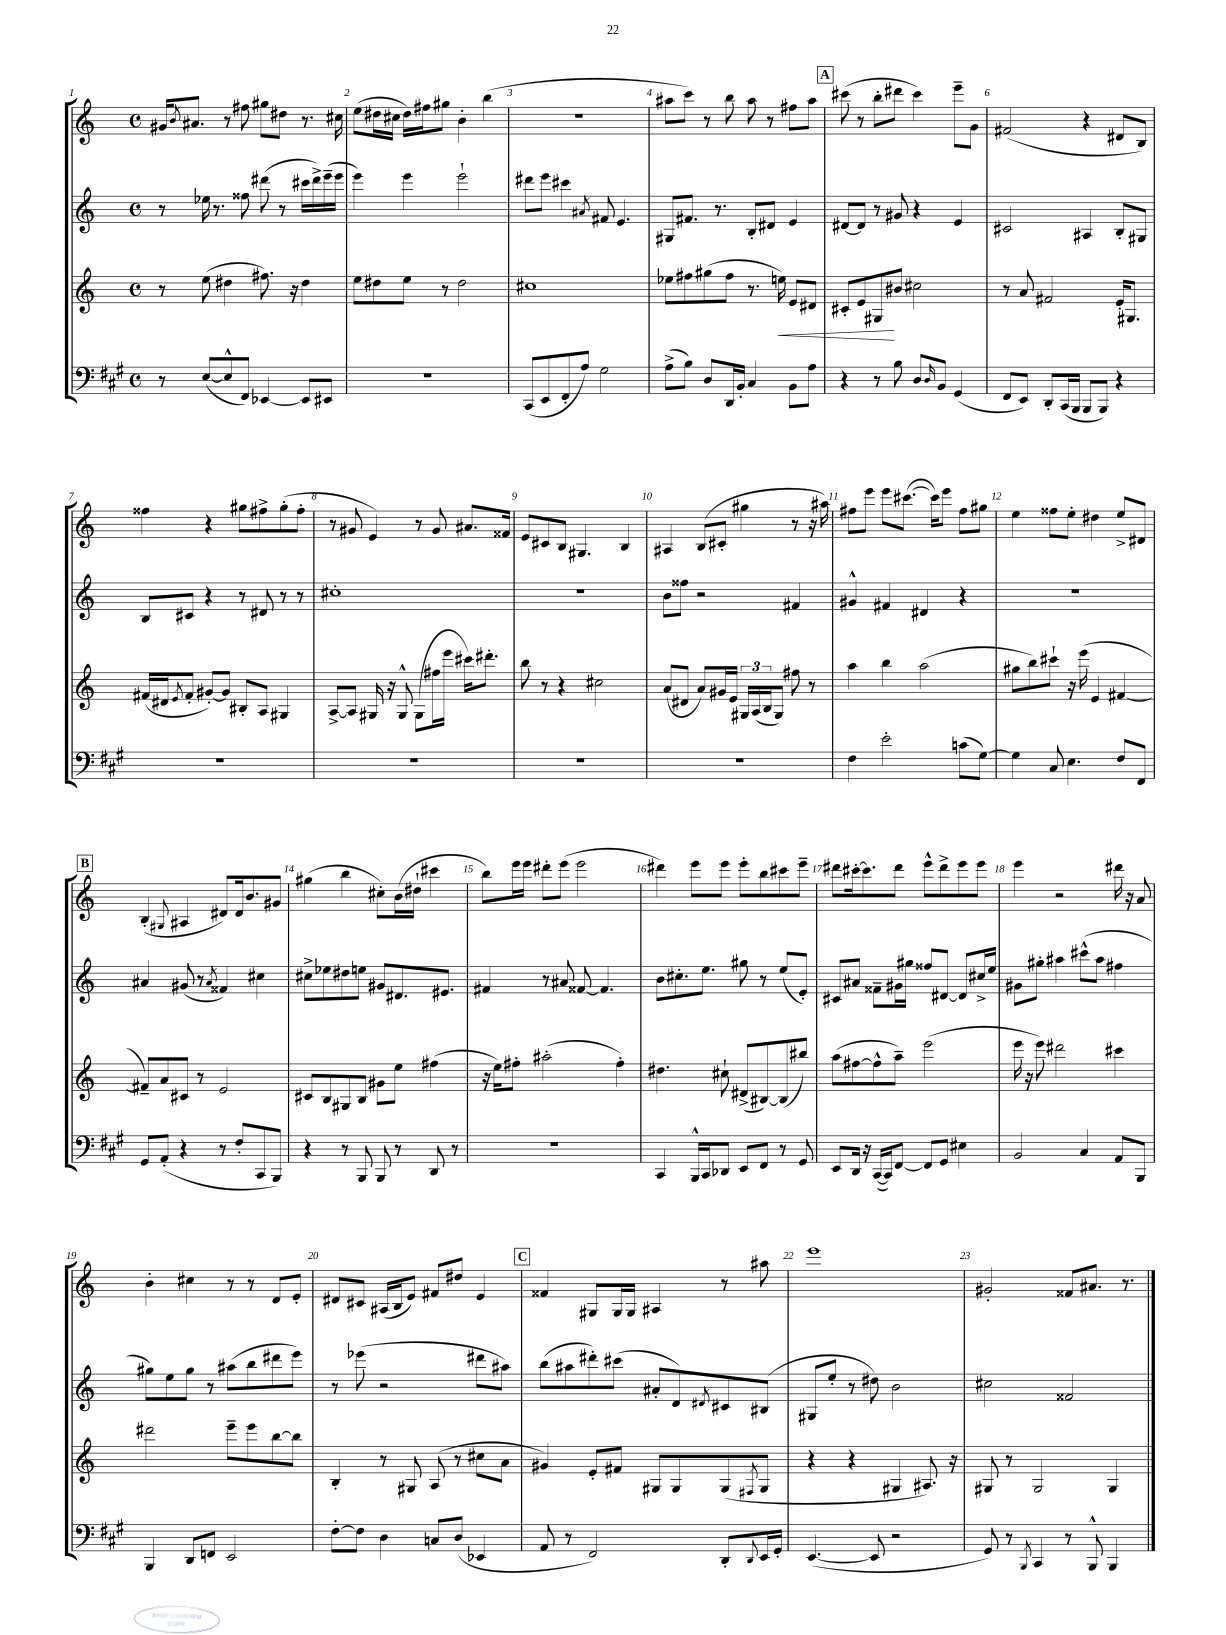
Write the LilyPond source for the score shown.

<<
\new StaffGroup <<
\new Staff = "s0" {
    \clef treble \key c \major \defaultTimeSignature \time 4/4
    gis'16 \acciaccatura { b'8 } ais'8. r8 fis''8 gis''8 dis''8 r8. cis''16 |
    e''8( dis''16 cis''16 dis''16) fis''16 gis''8 b'4-. b''4( |
    R1 |
    ais''8 c'''8) r8 b''8 ais''8 r8 fis''8 ais''8 |
    \mark \markup { \box "A" } cis'''8( r8 b''8-. dis'''8 cis'''4) e'''8-- g'8 |
    fis'2( r4 dis'8 b8) |
    fisis''4 r4 gis''8 fis''8-> gis''8-.( fis''8-. |
    r8 gis'8 e'4) r8 gis'8 ais'8. fisis'16 |
    e'8 cis'8 b8 gis4. b4 |
    ais4 b8( cis'8-. gis''4 r8 r16 ais''16) |
    fis''8 e'''8 e'''8 cis'''8.~( cis'''16) e'''8 fis''8 gis''8 |
    e''4 fisis''8 e''8-. dis''4 e''8-> dis'8 |
    \mark \markup { \box "B" } b4-.( \appoggiatura { gis8 } ais4 dis'8) dis'16 b'8. gis'8 |
    gis''4( b''4 cis''8-.) b'16( dis''16-! cis'''4 |
    b''8) e'''16 e'''16 dis'''8-. e'''8( e'''2 |
    dis'''4) e'''8 e'''8 e'''8-. b''8 cis'''8 e'''8-- |
    dis'''8 cis'''16~-. cis'''8. dis'''8 e'''8-^ dis'''8-> e'''8 e'''8 |
    e'''4 r2 dis'''16 r16 a'8 |
    b'4-. cis''4 r8 r8 d'8 e'8-. |
    dis'8 cis'8 ais16( b16 e'8) fis'8 dis''8 e'4 |
    \mark \markup { \box "C" } fisis'4 gis8 gis16 gis16 ais4 r8 ais''8 |
    e'''1 |
    gis'2-. fisis'8 ais'8. r8. \bar "|." |
}
\new Staff = "s1" {
    \clef treble \key c \major \defaultTimeSignature \time 4/4
    r8 ees''16 r8. fisis''8 dis'''8( r8 cis'''16 dis'''16->) e'''16--( e'''16 |
    e'''4) e'''4 e'''2-! |
    dis'''8 e'''8 cis'''4 \acciaccatura { ais'8 } fis'8 e'4. |
    gis8 fis'8. r8. b8-. dis'8 e'4 |
    \mark \markup { \box "A" } dis'8~ dis'8 r8 gis'8 r4 e'4 |
    cis'2 ais4 b8-. gis8 |
    b8 cis'8 r4 r8 dis'8 r8 r8 |
    cis''1-. |
    R1 |
    b'8 fisis''8 r2 fis'4 |
    gis'4-^ fis'4 dis'4 r4 |
    R1 |
    \mark \markup { \box "B" } ais'4 gis'8( r8 \acciaccatura { ais'8 } fisis'4) cis''4 |
    cis''8-> ees''8 dis''8 e''8 gis'8 dis'8. eis'8. |
    fis'4 r8 ais'8 fisis'8~ fisis'4. |
    b'8 cis''8.-. e''8. gis''8 r8 e''8( e'8-.) |
    cis'8 ais'8 fisis'8-- gis'16 gis''16 fisis''8 dis'8~ dis'8 cis''16-> e''16 |
    gis'8 gis''8-. ais''4 cis'''8-^( ais''8 fis''4 |
    gis''8) e''8 gis''8 r8 ais''8( b''8 dis'''8 e'''8) |
    r8 ees'''8( r2 dis'''8 ais''8) |
    \mark \markup { \box "C" } b''8( ais''8 dis'''8-.) cis'''8( ais'8-. d'8) \acciaccatura { dis'8 } cis'8 bis8( |
    gis8 e''8-. r8 dis''8) b'2 |
    cis''2 fisis'2 \bar "|." |
}
\new Staff = "s2" {
    \clef treble \key c \major \defaultTimeSignature \time 4/4
    r8 e''8( dis''4 fis''8.) r16 dis''4 |
    e''8 dis''8 e''8 r8 dis''2 |
    cis''1 |
    ees''8 fis''8 gis''8( fis''8 r8. e''16\<) e'8 dis'8 |
    \mark \markup { \box "A" } cis'8-. e'8 gis8\! bis'8 cis''2 |
    r8 a'8 fis'2 e'16-. gis8. |
    fis'16( dis'16 \acciaccatura { e'8 } fis'8-. gis'8~-.) gis'8 bis8-. a8 gis4 |
    a8~-> a8 gis16 r16 gis8-^ gis8( fis''16 e'''16 cis'''16) dis'''8.-. |
    b''8 r8 r4 cis''2 |
    a'8( dis'8 a'8) gis'16 e'16 \tuplet 3/2 { gis16 a16( b16 } gis8) fis''8 r8 |
    a''4 b''4 a''2( |
    gis''8 b''8) cis'''8-! r16 e'''16( e'4 fis'4~ |
    \mark \markup { \box "B" } fis'8--) a'8 cis'8 r8 e'2 |
    cis'8 b8 gis8 b8 gis'8 e''8 fis''4( |
    r16 e''16) fis''8-. ais''2-.( fis''4-.) |
    dis''4. cis''8-! dis'8->( bis8~) bis8( bis''8) |
    a''8( fis''8~ fis''8-^ a''8--) e'''2( |
    e'''16 r16 e'''8) dis'''2 cis'''4 |
    dis'''2 e'''8-- e'''8 b''8~ b''8 |
    b4-. r8 gis8 a8( r8 cis''8 a'8 |
    \mark \markup { \box "C" } gis'4) e'8-. fis'8 gis8 gis8 gis8( \acciaccatura { fis8 } gis8 |
    r4 r4 gis4 ais8.) r16 |
    gis8 r8 gis2 gis4 \bar "|." |
}
\new Staff = "s3" {
    \clef bass \key a \major \defaultTimeSignature \time 4/4
    r8 e8~( e8-^ fis,8) ees,4~ ees,8 eis,8 |
    R1 |
    cis,8( e,8 fis,8-. a8) gis2 |
    a8->( b8) d8 d,16 b,16-. cis4 b,8 a8 |
    \mark \markup { \box "A" } r4 r8 b8 d8 \grace { d16 } b,8 gis,4( |
    fis,8 e,8) d,8-. cis,16( b,,16 b,,8 b,,8) r4 |
    R1 |
    R1 |
    R1 |
    R1 |
    fis4 e'2-. c'8( gis8~) |
    gis4 cis8 e4. fis8 fis,8 |
    \mark \markup { \box "B" } gis,8 a,8-.( r4 r8 fis8-. cis,8 b,,8) |
    r4 r8 b,,8 b,,8 r8 d,8 r8 |
    r1 |
    cis,4 b,,16-^ cis,16 des,8 e,8 fis,8 r8 gis,8 |
    e,8 d,16 r16 cis,16~( cis,16) fis,8~ fis,8 gis,8 eis4 |
    b,2 cis4 a,8 b,,8 |
    b,,4 d,8 f,8 e,2 |
    fis8~-. fis8 d4 c8 d8( ees,4 |
    \mark \markup { \box "C" } a,8 r8 fis,2) d,8-. \appoggiatura { d,8 } e,16 gis,16-. |
    e,4.~( e,8 r2 |
    gis,8) r8 \acciaccatura { b,,8 } cis,4 r8 b,,8-^ b,,4 \bar "|." |
}
>>
>>
\layout { \context { \Score \override BarNumber.break-visibility = ##(#f #t #t) barNumberVisibility = #all-bar-numbers-visible } }
